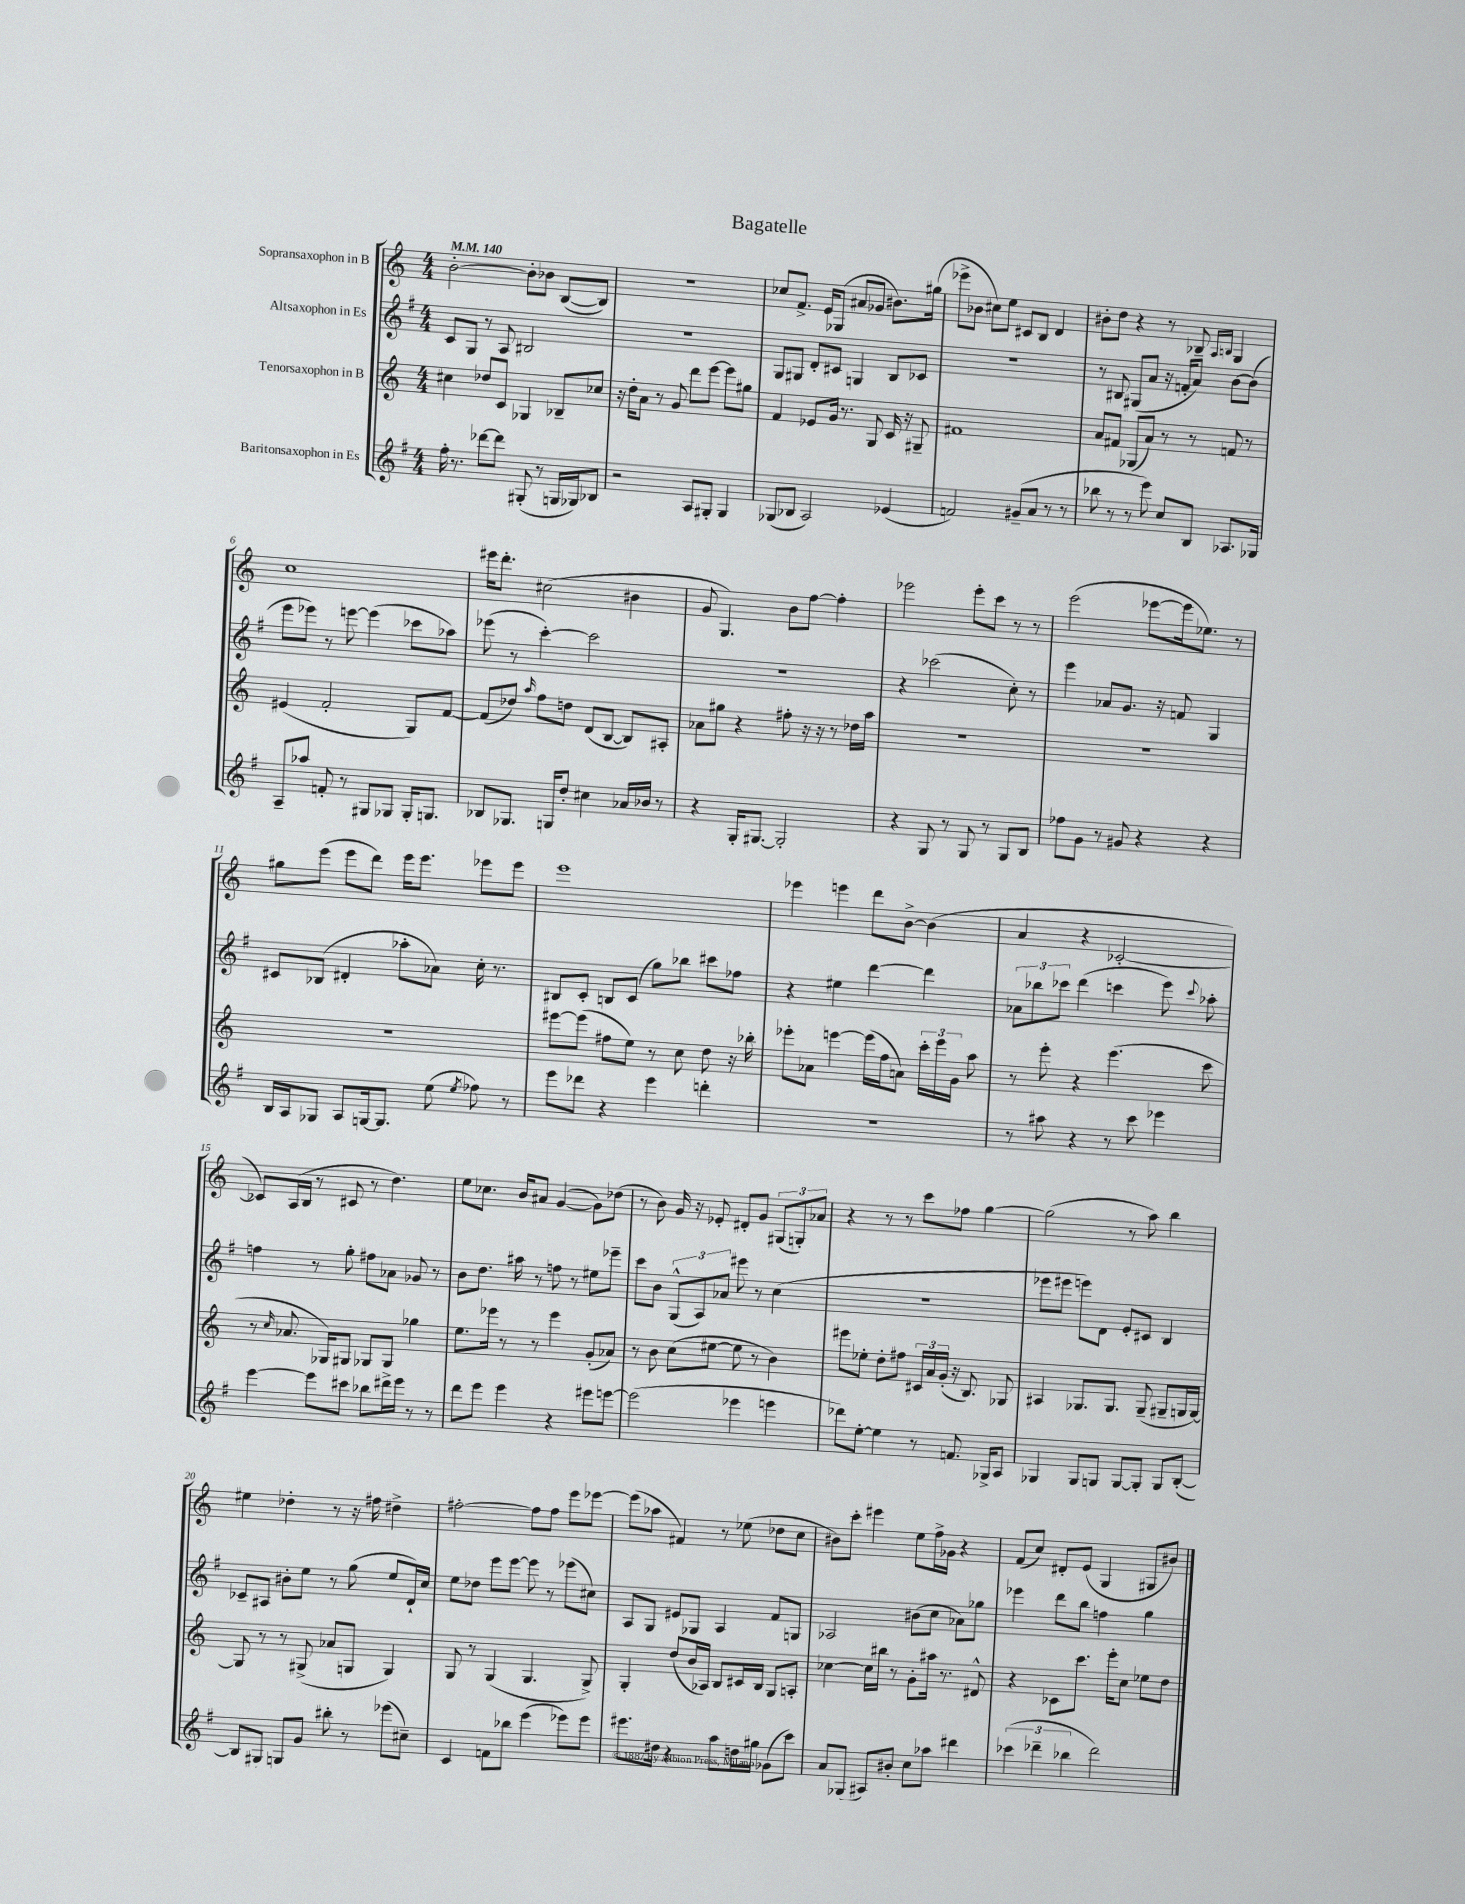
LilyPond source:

\header { title = "Bagatelle" }
<<
\new StaffGroup <<
\new Staff = "s0" \with { instrumentName = "Sopransaxophon in B" } {
    \clef treble \key c \major \numericTimeSignature \time 4/4 \tempo 4 = 140
    \autoBeamOff b'2~-. b'8[-. bes'8] b8[~( b8]) |
    R1 |
    ces''8[ f'8.]-> e'16[ ges8]( ais'8[ ges'8] bis'8.[) gis''16]( |
    ees'''8[-> bes'8] cis''8[) e''8] cis'8[ b8] d'4 |
    bis'8[-. d''8] r4 r8 bes8-- \grace { a16[ b16] } g4 |
    c''1 |
    eis'''16[ d'''8.]-. cis''2( bis'4 |
    g'8 g4.) b'8[ f''8]~ f''4-. |
    ees'''2 ees'''8[-. c'''8] r8 r8 |
    e'''2( ees'''8[~ ees'''16 ees''8.]) r8 |
    gis''8[ e'''8]( e'''8[ d'''8]) e'''16[ e'''8.] ees'''8[ ees'''8] |
    e'''1 |
    ees'''4 e'''4 d'''8[ b'8]~-> b'4( |
    a'4 r4 ces'2~-. |
    ces'8[) a16( b16] r8 cis'8 r8 d''4.) |
    e''8[ ces''8.] b'16[ ais'8] g'4~( g'8[) des''8]( |
    r8 b'8) g'16 r16 ees'8-. dis'8[-. g'8] \tuplet 3/2 { gis8[( g8-.) aes'8] } |
    r4 r8 r8 c'''8[ fes''8] g''4~ |
    g''2( r8 a''8) b''4 |
    eis''4 des''4-. r8 r16 fis''16 dis''4-> |
    fis''2~-. fis''8[ fis''8] e'''8[ ees'''8]~ |
    ees'''8[( aes''8] fis'4) r8 ees''8( des''8[ c''8] |
    bis'8[) c'''8]-. eis'''4 e''8[ f''16-> ges'16] r4 |
    f'8[( c''8]) dis'8[-. e'8]( g4 gis8[ bis'8]) \bar "|." |
}
\new Staff = "s1" \with { instrumentName = "Altsaxophon in Es" } {
    \clef treble \key g \major \numericTimeSignature \time 4/4
    \autoBeamOff c'8[ g8] r8 a8 bis2 |
    R1 |
    g8[ gis8] d'8[-. cis'8] g4 b8[ ces'8] |
    R1 |
    r8 bis8 gis8[( a'8] r16 f'16[-. a'8]) b'8[~ b'8]( |
    e'''8[ ees'''8]) r8 e'''8~ e'''4( ces'''8[ aes''8]) |
    ees'''8( r8 c'''4~-.) c'''2 |
    R1 |
    r4 ces'''2( c''8-.) r8 |
    e'''4 aes'8[ g'8.] r16 f'8 g4 |
    cis'8[ bes8]( dis'4-. aes''8[-. aes'8]) c''16-. r8. |
    bis8[ c'8]-. b8[ c'8]( g''8[) bes''8] cis'''8[ fes''8] |
    r4 eis''4 d'''4~ d'''4 |
    \tuplet 3/2 { aes'8[ bes''8 ces'''8] } d'''4( c'''4 e'''8) \appoggiatura { c'''8 } aes''8-. |
    f''4 r8 g''8-. fis''8[ aes'8] ges'8 r8 |
    b'8[ d''8.] ais''16 r8 f''8 r8 eis''8[ ees'''8]-- |
    c'''8[ b'8] \tuplet 3/2 { g8[-^( a8) aes'8] } eis'''8 r8 c''4( |
    R1 |
    ees'''8[ eis'''8] e'''8[) d'8] e'8[-. cis'8] b4 |
    ces'8[-- ais8] bis'8[-. e''8] r8 g''8( e''8[ d'16-!) c''16] |
    e''8[ des''8] e'''8[ e'''8]~ e'''8 r8 ees'''8[( cis''8]) |
    a8[ g8] eis'8[ ges8] a4 fis'8[ g8] |
    aes2 bis'8[( c''8] aes'8[) ges''8] |
    ees'''4 d'''8[ b''8] f''4 g''4 \bar "|." |
}
\new Staff = "s2" \with { instrumentName = "Tenorsaxophon in B" } {
    \clef treble \key c \major \numericTimeSignature \time 4/4
    \autoBeamOff cis''4 des''8[ c'8] ges4 bes8[-- ces''8] |
    r16 d''16[-. a'8] r8 g'8 d'''8[ e'''8]~ e'''8[ gis''8] |
    f'4 ees'8[ g'16] r8. g8 c'16 r16 gis8-- |
    fis'1 |
    a'8[ fis'8] ges8[( a'8]) r8 r8 f'8 r8 |
    eis'4( f'2-. g8[) f'8]~ |
    f'8[( des''8]) \grace { a''16 } f''8[ d''8] d'8[( b8]~ b8[) ais8]-. |
    aes'8[ gis''8] r4 fis''8-. r16 r16 r8 des''16[ a''16] |
    R1 |
    R1 |
    R1 |
    eis'''8[~ eis'''8]( fis''8[ e''8]) r8 c''8 d''8 r16 bes''16-. |
    ees'''8[-. aes'8] e'''4~ e'''16[( f''16 a'8]) \tuplet 3/2 { c'''16[-. e'''16 g'16] } a''8 |
    r8 e'''8-. r4 e'''4.( c'''8 |
    r8 \grace { c''16 } aes'8. ges16[) gis8] ges8[ ges8] ges''4 |
    e''8.[ ees'''16] r8 r8 ees'''4 g'8[-.( aes'8]) |
    r8 b'8 c''8[( eis''8]~ eis''8 r8 b'4) |
    eis'''8[ ees''8]-. d''8[-. fis''8] \tuplet 3/2 { cis'16[ a'16 g'16]-.( } r16 b8.) ges8 |
    ais4 ges8.[ ges8.] ges8--( gis8[-- g16 g16]~) |
    g8 r8 r8 gis8->( aes'8[ g8] g4) |
    g8 r8 g4( g4. g8->) |
    g4-. d''8[( b'16 aes16]) b8[ cis'16 b16] g8[ a8]-. |
    ces''4~ ces''16[ bis''16] r8 g'8[-. ais''16] r8. dis'8-^ |
    r4 ces'8[ c'''8.] e'''16[-. c''8] ees''8[ d''8] \bar "|." |
}
\new Staff = "s3" \with { instrumentName = "Baritonsaxophon in Es" } {
    \clef treble \key g \major \numericTimeSignature \time 4/4
    \autoBeamOff fis''16-. r8. des'''8[~ des'''8] gis8-.( r8 g16[ ges16) bes8] |
    r2 a8[ gis8]-. gis4 |
    ges8[( bes8] a2) ees'4( |
    f'2) gis'8[--( a'8] r8 r8 |
    bes''8 r8 r8 e'''8) c''8[ b8] aes8.[ ges16] |
    a8[-- aes''8] f'8-. r8 gis8[ ges8] ges16[-. g8.] |
    bes8[ ges8.] g16[ d''8]-. cis''4 aes'16[ bes'16] r8 |
    r4 g16[-. gis8.]~ gis2-. |
    r4 g8 r8 g8 r8 g8[ b8] |
    fes''8[ g'8] r8 gis'8 r4 r4 |
    b16[ a16 ges8] a8[ g16~ g8.] e''8( \acciaccatura { e''8 } fes''8) r8 |
    e'''8[ des'''8] r4 e'''4 d'''4-. |
    R1 |
    r8 ais''8 r4 r8 c'''8 ees'''4 |
    e'''4~ e'''8[ cis'''8] bes''8[ dis'''16-> e'''16] r8 r8 |
    d'''8[ e'''8] e'''4 r4 eis'''8[ e'''8]~ |
    e'''2( ees'''4 e'''4 |
    des'''8[) e''8]~-. e''4 r8 f'8. ges16[-> a8] |
    ges4 ges8[ g8] g8[~ g8]-. g8[ b8]~-.( |
    b8[ gis8]) g8[ g'8] bis''8-. r8 ees'''8[( cis''8]--) |
    c'4 f'8[ bes''8] e'''4( ees'''8[) ees'''8] |
    eis'''8.[ dis''16] r4 a''8[ d''16 gis''16] ges'8[( c'''8]) |
    a'8[ ges8]( ais8[) bis'8]-. c''8[ aes''8] dis'''4 |
    \tuplet 3/2 { ces'''4( des'''4-- bes''4 } des'''2) \bar "|." |
}
>>
>>
